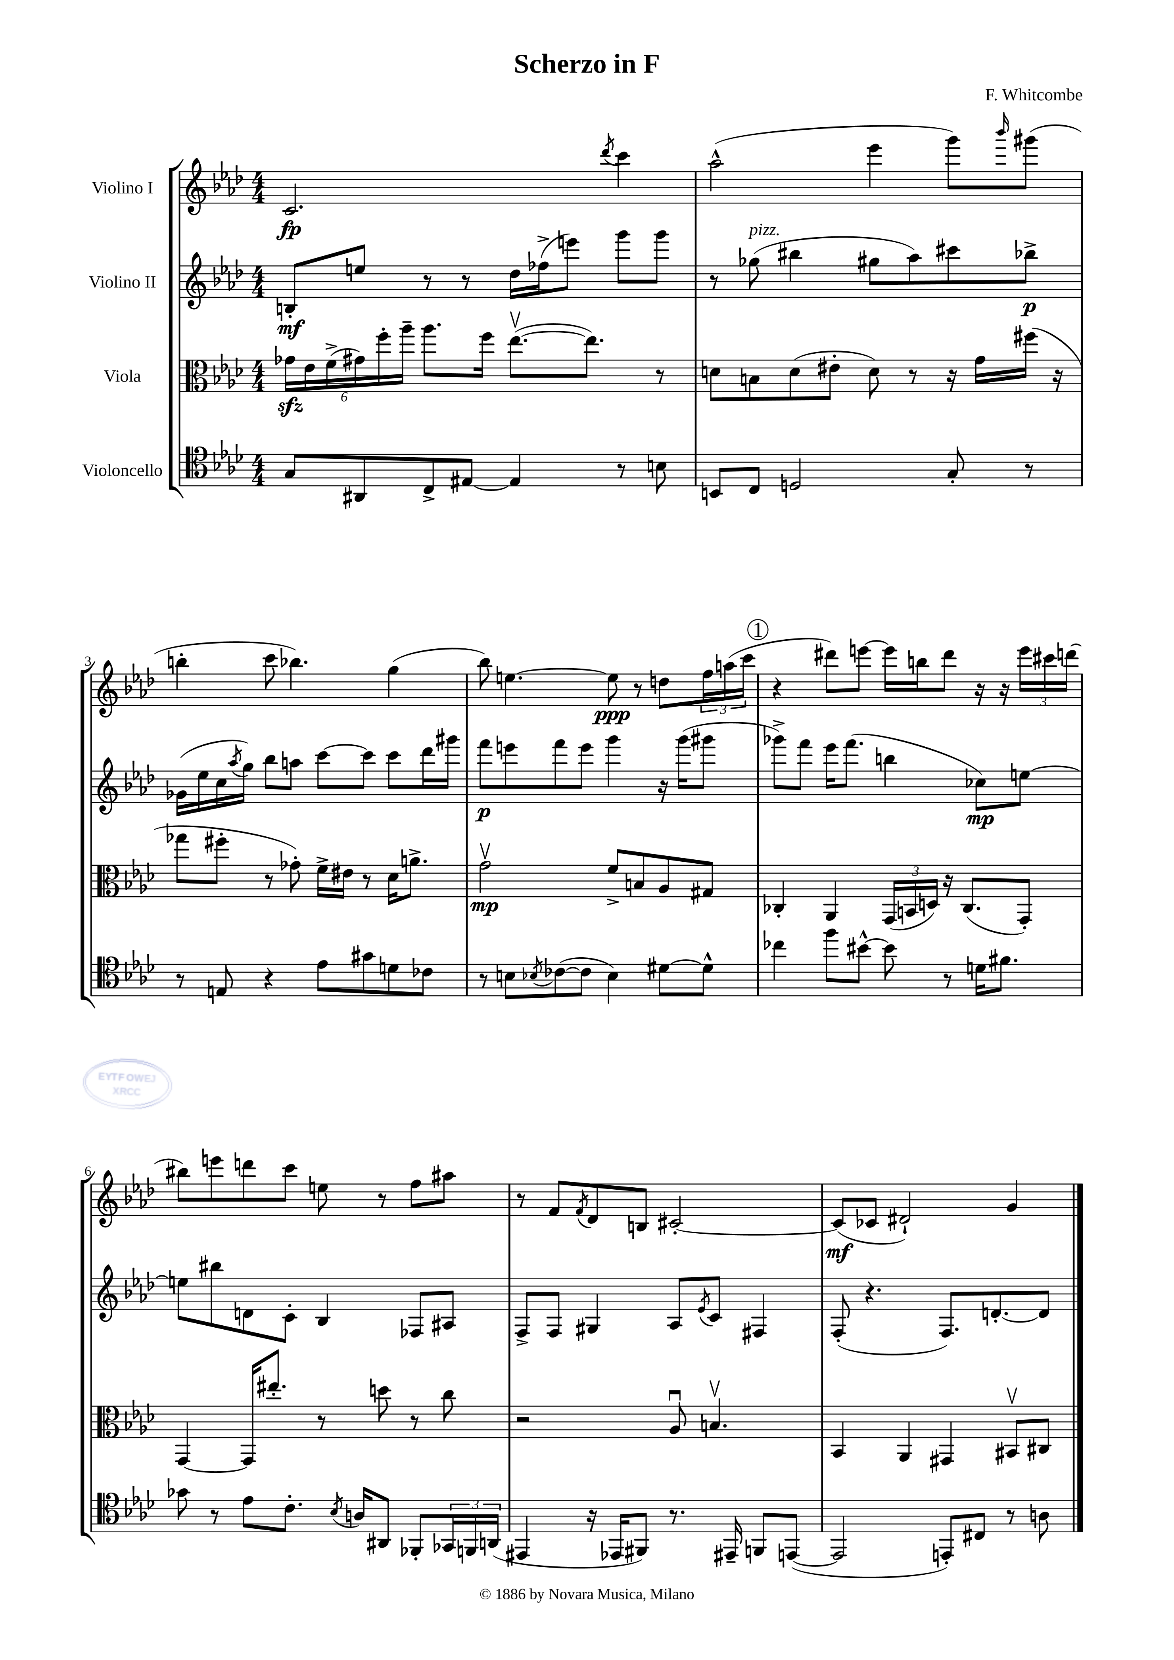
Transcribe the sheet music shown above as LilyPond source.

\header { title = "Scherzo in F" composer = "F. Whitcombe" }
<<
\new StaffGroup <<
\new Staff = "s0" \with { instrumentName = "Violino I" } {
    \clef treble \key aes \major \numericTimeSignature \time 4/4
    c'2.\fp \acciaccatura { des'''8 } c'''4 |
    aes''2-^( ees'''4 g'''8) \grace { bes'''16 } gis'''8( |
    b''4-. c'''8 bes''4.) g''4( |
    bes''8) e''4.~ e''8\ppp r8 d''8 \tuplet 3/2 { f''16 a''16( c'''16 } |
    \mark \markup { \circle "1" } r4 dis'''8) e'''8~ e'''16 b''16 dis'''8 r16 r16 \tuplet 3/2 { e'''16 cis'''16 d'''16( } |
    bis''8) e'''8 d'''8 c'''8 e''8 r8 f''8 ais''8 |
    r8 f'8 \acciaccatura { f'8 } des'8 b8 cis'2~-. |
    cis'8\mf( ces'8 dis'2-!) g'4 \bar "|." |
}
\new Staff = "s1" \with { instrumentName = "Violino II" } {
    \clef treble \key aes \major \numericTimeSignature \time 4/4
    b8-.\mf e''8 r8 r8 des''16 fes''16->( e'''8) g'''8 g'''8 |
    r8 ges''8^\markup { \italic "pizz." }( bis''4 gis''8 aes''8) cis'''8 bes''8->\p |
    ges'16( ees''16 c''16 \acciaccatura { aes''8 } g''16) bes''8 a''8 c'''8~ c'''8 c'''8 des'''16 gis'''16 |
    f'''8\p e'''8 f'''8 e'''8 g'''4 r16 g'''16( gis'''8 |
    \mark \markup { \circle "1" } ges'''8->) f'''8 ees'''16 f'''8.( b''4 ces''8\mp) e''8~ |
    e''8 bis''8 d'8 c'8-. bes4 fes8 ais8 |
    f8-> f8 gis4 aes8 \acciaccatura { ees'8 } c'8 fis4 |
    f8-.( r4. f8.) d'8.~-. d'8 \bar "|." |
}
\new Staff = "s2" \with { instrumentName = "Viola" } {
    \clef alto \key aes \major \numericTimeSignature \time 4/4
    \tuplet 6/4 { ges'16\sfz ees'16 f'16->( gis'16) f''16-. aes''16-- } aes''8. f''16 ees''8.~\upbow( ees''8.) r8 |
    d'8 b8 d'8( eis'8-. d'8) r8 r16 g'16 fis''16( r16 |
    ges''8 fis''8-. r8 ges'8-.) f'16-> eis'16 r8 des'16 a'8.-> |
    g'2\upbow\mp f'8-> b8 aes8 gis8 |
    \mark \markup { \circle "1" } ces4-. aes,4 \tuplet 3/2 { g,16( b,16 d16) } r16 ces8.( g,8-.) |
    g,4~ g,16 eis''8.-. r8 d''8 r8 c''8 |
    r2 aes8\downbow b4.\upbow |
    bes,4 aes,4 gis,4 bis,8\upbow cis8 \bar "|." |
}
\new Staff = "s3" \with { instrumentName = "Violoncello" } {
    \clef tenor \key aes \major \numericTimeSignature \time 4/4
    g8 ais,8 c8-> eis8~ eis4 r8 b8 |
    b,8 c8 d2 g8-. r8 |
    r8 e8 r4 ees'8 gis'8 d'8 ces'8 |
    r8 b8 \acciaccatura { bes8 } ces'8~( ces'8 bes4) dis'8~ dis'8-^ |
    \mark \markup { \circle "1" } ces''4 f''8 bis'8~-^ bis'8 r8 d'16 fis'8. |
    ges'8 r8 ees'8 c'8.-. \acciaccatura { bes8 } a16 ais,8 fes,8-. \tuplet 3/2 { ges,16 f,16 a,16( } |
    eis,4 r16 ees,16 fis,8) r8. eis,16-- f,8 e,8~( |
    e,2 e,8-.) cis8 r8 a8 \bar "|." |
}
>>
>>
